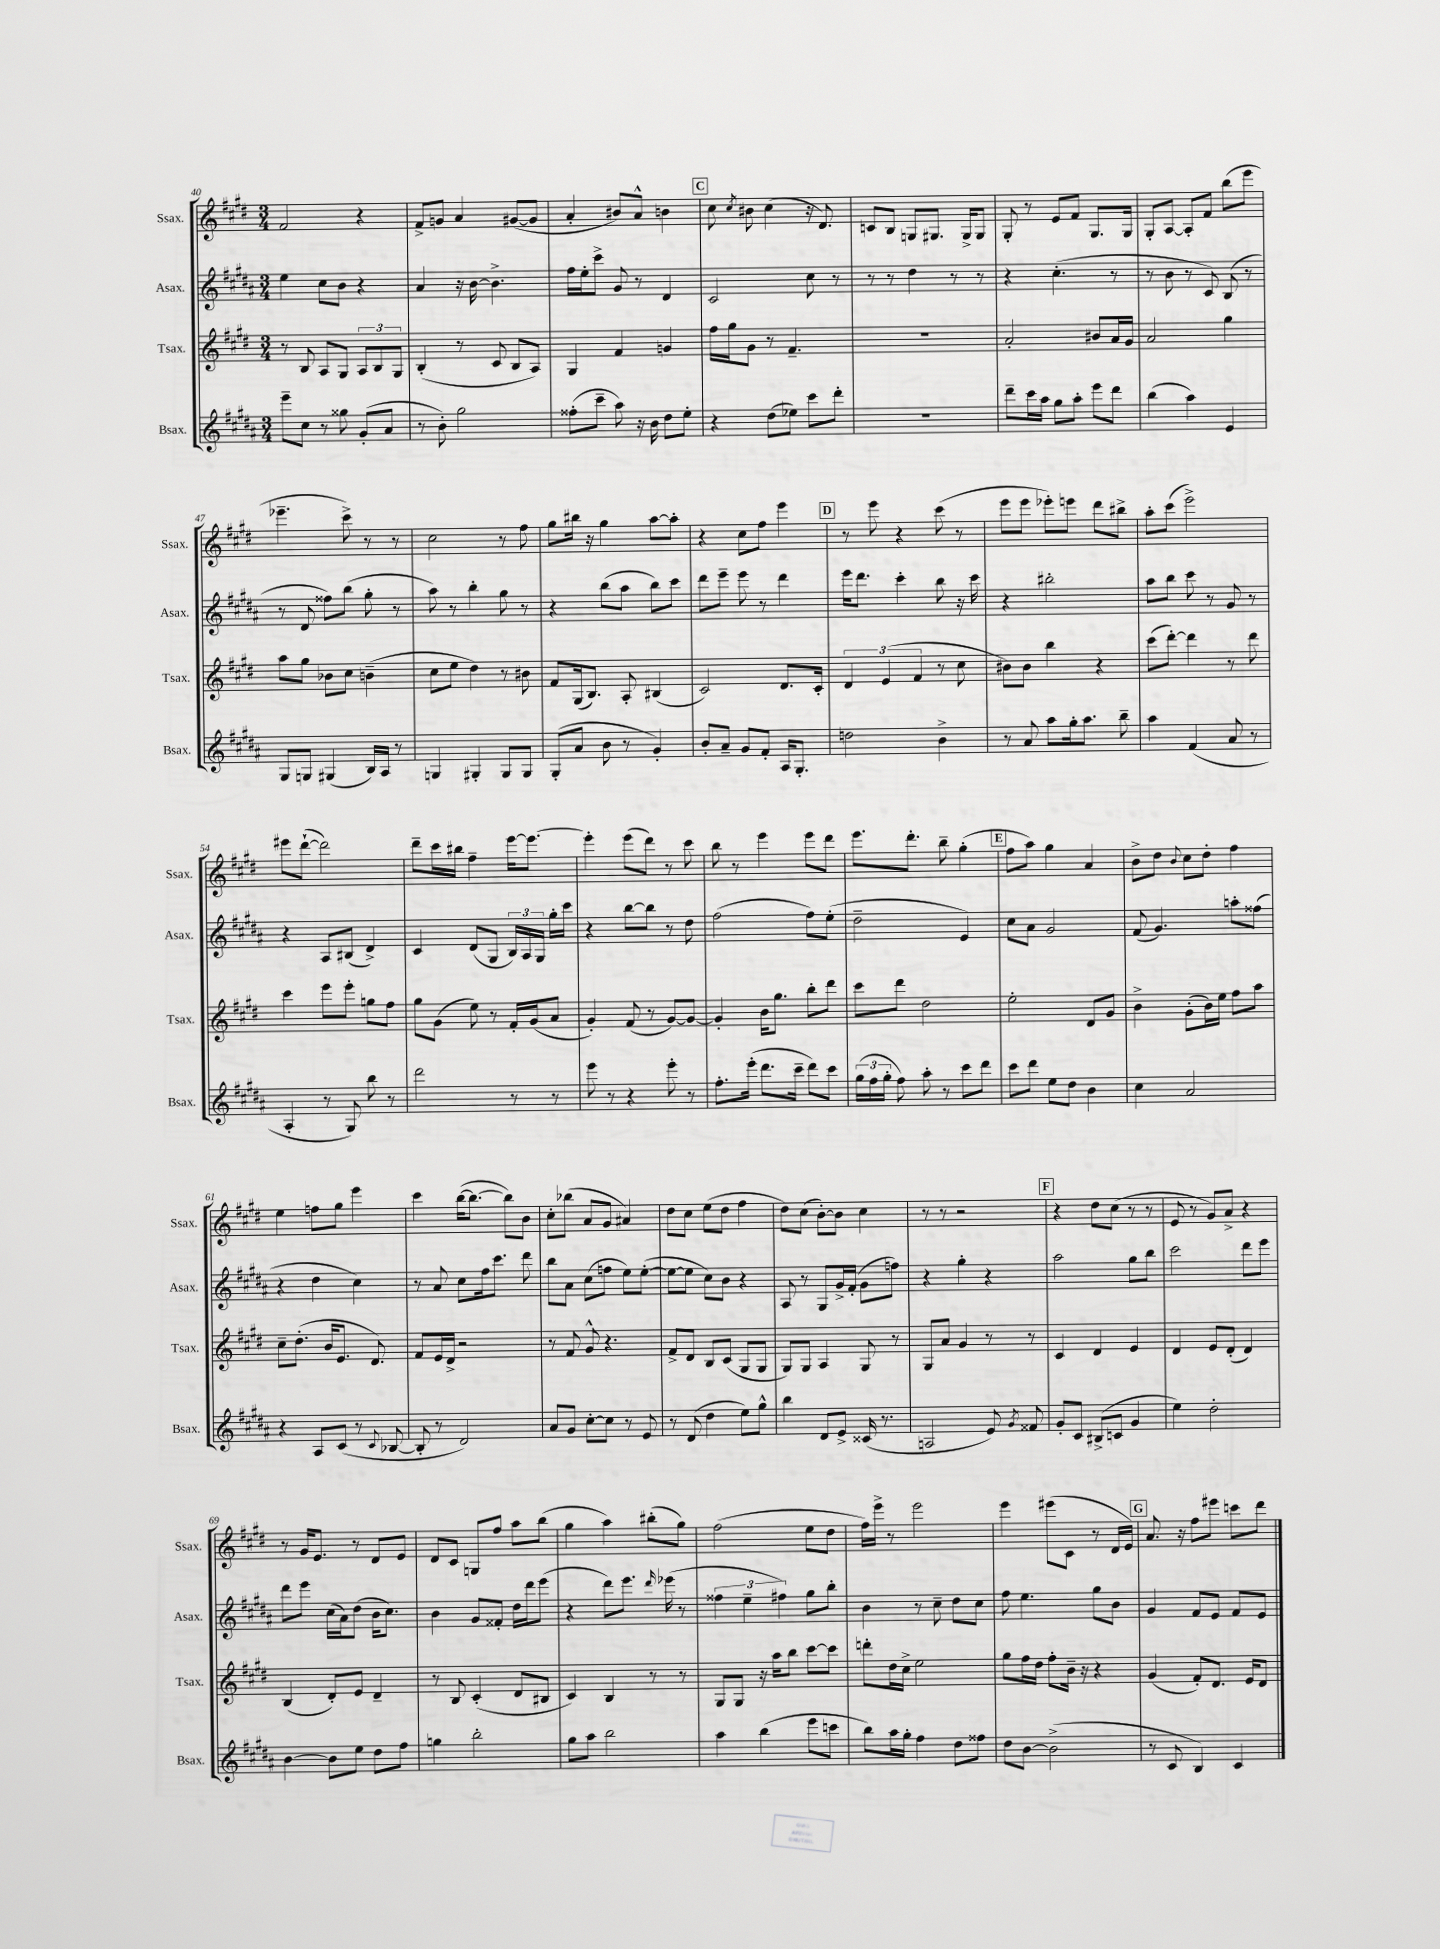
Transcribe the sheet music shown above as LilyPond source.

<<
\new StaffGroup <<
\new Staff = "s0" \with { instrumentName = "Ssax." shortInstrumentName = "Ssax." } {
    \clef treble \key e \major \numericTimeSignature \time 3/4
    \autoBeamOff fis'2 r4 |
    fis'8[-> g'8] a'4 gis'8[~( gis'8] |
    a'4-. bis'8[) a'8]-^ b'4 |
    \mark \markup { \box "C" } cis''8 \acciaccatura { cis''8 } bis'8 cis''4( r16 dis'8.) |
    c'8[ b8] g8[ gis8.] gis16[-> gis8] |
    gis8-. r8 e'8[ fis'8] gis8.[ gis16] |
    gis8[-. a8]~ a8[-. fis'8] b''8[( e'''8] |
    ees'''4.-- cis'''8->) r8 r8 |
    cis''2 r8 fis''8 |
    gis''8[ bis''16] r16 gis''4 a''8[~ a''8]-. |
    r4 cis''8[ fis''8] e'''4 |
    \mark \markup { \box "D" } r8 e'''8 r4 cis'''8( r8 |
    e'''8[ e'''8] ees'''8[-.) e'''8] dis'''8[ bis''8]-> |
    a''8[-. cis'''8]( e'''2->) |
    eis'''8[ dis'''8]~-!( dis'''2) |
    dis'''8[-- cis'''16 bis''16] fis''4-- e'''16[~ e'''8.]~ |
    e'''4-. e'''8[( dis'''8]) r8 cis'''8 |
    b''8 r8 e'''4 e'''8[ dis'''8] |
    e'''8.[ dis'''8.]-. b''8-- gis''4-.( |
    \mark \markup { \box "E" } fis''8[ a''8]) gis''4 a'4 |
    b'8[-> dis''8] \appoggiatura { b'8 } cis''8[ dis''8]-. fis''4 |
    e''4 f''8[ gis''8] e'''4 |
    cis'''4 b''16[~( b''8.]~ b''8[) b'8] |
    cis''8[-. bes''8]( a'8[ gis'8] ais'4) |
    dis''8[ cis''8] e''8[( dis''8] fis''4 |
    dis''8[) cis''8]( b'8[~-.) b'8] cis''4 |
    r8 r8 r2 |
    \mark \markup { \box "F" } r4 dis''8[ cis''8]( r8 r8 |
    e'8 r8 gis'8[) a'8]-> r4 |
    r8 gis'16[ e'8.] r8 dis'8[ e'8] |
    dis'8[ cis'8] g8[ fis''8] a''8[ b''8]( |
    gis''4 a''4) bis''8[-.( gis''8]) |
    fis''2( e''8[ dis''8] |
    fis''16[) e'''16]-> r8 e'''2 |
    e'''4 eis'''8[( cis'8] r8 dis'16[ e'16]) |
    \mark \markup { \box "G" } a'8. r16 fis''8[ eis'''8] c'''8[ dis'''8] \bar "|." |
}
\new Staff = "s1" \with { instrumentName = "Asax." shortInstrumentName = "Asax." } {
    \clef treble \key b \major \numericTimeSignature \time 3/4
    \autoBeamOff e''4 cis''8[ b'8] r4 |
    ais'4 r16 b'16~ b'4.-> |
    fis''16[ e''16-. cis'''8]-> gis'8 r8 dis'4 |
    \mark \markup { \box "C" } cis'2 cis''8 r8 |
    r8 r8 dis''4 r8 r8 |
    r4 cis''4.-.( r8 |
    r8 b'8 r8 cis'8) b8( r8 |
    r8 dis'8 fisis''8[) b''8]( gis''8-. r8 |
    ais''8) r8 b''4-. gis''8 r8 |
    r4 b''8[( ais''8] b''8[) cis'''8] |
    dis'''8[ e'''8]-- e'''8 r8 dis'''4 |
    \mark \markup { \box "D" } e'''16[ dis'''8.] cis'''4-. b''8 r16 cis'''16 |
    r4 bis''2-. |
    ais''8[ b''8] cis'''8 r8 gis'8 r8 |
    r4 ais8[ bis8]( dis'4->) |
    cis'4 dis'8[( gis8] \tuplet 3/2 { b16[) ais16 gis16] } gis''16[-. cis'''16] |
    r4 b''8[~ b''8] r8 dis''8 |
    fis''2( fis''8[) e''8]-.( |
    dis''2-- e'4) |
    \mark \markup { \box "E" } cis''8[ ais'8] gis'2 |
    fis'8( gis'4.) a''8[-. fisis''8]( |
    r4 dis''4 cis''4) |
    r8 ais'8 cis''8[ fis''16 cis'''8.] dis'''8 |
    b''8[ ais'8] cis''8[( f''8] e''8[) e''8]~-.( |
    e''8[~ e''8] cis''8[) b'8] r4 |
    ais8 r8 gis8[ gis'16-> fis'16]-.( gis'8[ f''8]) |
    r4 gis''4-. r4 |
    \mark \markup { \box "F" } ais''2 gis''8[ b''8] |
    cis'''2 dis'''8[ e'''8] |
    dis'''8[ e'''8] cis''16[( ais'16) dis''8]( b'16[ cis''8.]) |
    b'4 gis'8[ fisis'8]-. dis''16[ dis'''16 e'''8]( |
    r4 dis'''8[) e'''8.] \grace { dis'''16 } ees'''16( r8 |
    \tuplet 3/2 { fisis''4 e''4-- fis''4) } gis''8[ b''8]-. |
    b'4 r8 cis''8-- dis''8[ cis''8] |
    fis''8 e''4. gis''8[ b'8] |
    \mark \markup { \box "G" } gis'4 fis'8[ e'8] fis'8[ e'8] \bar "|." |
}
\new Staff = "s2" \with { instrumentName = "Tsax." shortInstrumentName = "Tsax." } {
    \clef treble \key e \major \numericTimeSignature \time 3/4
    \autoBeamOff r8 b8 a8[ gis8] \tuplet 3/2 { a8[ b8 gis8] } |
    b4-.( r8 cis'8 b8[ a8]) |
    gis4 fis'4 g'4 |
    \mark \markup { \box "C" } fis''16[ gis''16 gis'8] r8 fis'4.-- |
    R2. |
    a'2-. bis'8[ a'16 gis'16] |
    a'2 gis''4 |
    a''8[ gis''8] bes'8[ cis''8] b'4--( |
    cis''8[ e''8] dis''4) r8 bis'8 |
    fis'8[ gis16( b8.]) a8-. bis4( |
    cis'2) dis'8.[ cis'16]-. |
    \mark \markup { \box "D" } \tuplet 3/2 { dis'4 e'4( fis'4 } r8 cis''8 |
    bis'8[) bis'8] b''4 r4 |
    cis'''8[( dis'''8]~-.) dis'''4 r8 dis'''8 |
    cis'''4 e'''8[ e'''8]-. g''8[ fis''8] |
    gis''8[ gis'8]( e''8) r8 fis'16[-. gis'16( a'8] |
    gis'4-.) fis'8( r8 gis'8[~) gis'8]~ |
    gis'4-. b'16[ gis''8.] b''8[-. dis'''8] |
    cis'''8[ dis'''8] dis''2 |
    \mark \markup { \box "E" } e''2-. dis'8[ gis'8] |
    b'4-> gis'8[-.( b'16) e''16] fis''8[ a''8] |
    cis''8[-- dis''8.]-.( b'16[ e'8.] dis'8.) |
    fis'8[ e'16 dis'16]-> r2 |
    r8 fis'8 gis'8-^ r4. |
    fis'8[-> dis'8] b8[ cis'8]( gis8[ gis8] |
    gis8[) gis8] a4 gis8 r8 |
    gis8[ a'8] gis'4 r8 r8 |
    \mark \markup { \box "F" } cis'4 dis'4 e'4 |
    dis'4 e'8[ dis'8]-.( dis'4) |
    b4( dis'8[-.) e'8] dis'4-- |
    r8 b8 cis'4-.( dis'8[ bis8] |
    cis'4) b4 r8 r8 |
    gis8[ gis8] r16 a''16[ b''8] cis'''8[~ cis'''8] |
    d'''8[-. dis''16 cis''16]-> e''2 |
    gis''8[ fis''16 dis''16] fis''8[-. b'16]-- r16 r4 |
    \mark \markup { \box "G" } gis'4( fis'8[-.) dis'8.] e'16[ dis'8] \bar "|." |
}
\new Staff = "s3" \with { instrumentName = "Bsax." shortInstrumentName = "Bsax." } {
    \clef treble \key b \major \numericTimeSignature \time 3/4
    \autoBeamOff e'''8[-- cis''8] r8 gisis''8 gis'8[-.( ais'8] |
    r8 b'8-.) gis''2 |
    fisis''8[-.( cis'''8]-- ais''8) r16 b'16 dis''8[ e''8]-. |
    \mark \markup { \box "C" } r4 dis''8[( ees''8]) cis'''8[ dis'''8]-. |
    R2. |
    dis'''8[-- cis'''16 ais''16] gis''8[ ais''8]-. e'''8[ dis'''8] |
    b''4( ais''4) e'4 |
    gis8[ g8] gis4( b16[) ais16] r8 |
    g4 gis4-. gis8[ gis8] |
    gis8[-.( ais'8] b'8 r8 gis'4-.) |
    b'8[-. ais'8]-- gis'8[ fis'8]-. ais16[ gis8.]-. |
    \mark \markup { \box "D" } d''2 b'4-> |
    r8 ais'8 ais''8[ gis''16-. ais''8.] b''8-- |
    ais''4 fis'4( ais'8 r8 |
    ais4-. r8 gis8) b''8 r8 |
    dis'''2 r8 r8 |
    e'''8 r8 r4 e'''8-. r8 |
    fis''8.[-. e'''16]-.( dis'''8.[ cis'''16]-- dis'''8[) cis'''8] |
    \tuplet 3/2 { gis''16[( fis''16 gis''16]-. } fis''8) ais''8-. r8 cis'''8[ dis'''8] |
    \mark \markup { \box "E" } cis'''8[ dis'''8] e''8[ dis''8] b'4 |
    cis''4 ais'2 |
    r4 ais8[ cis'8]( r8 \appoggiatura { cis'8 } bes8~ |
    bes8-. r8 dis'2) |
    ais'8[ gis'8] cis''8[~-. cis''8] r8 e'8 |
    r8 dis'8( dis''4 e''8[) gis''8]-^ |
    b''4 dis'8[ e'8]-> cisis'16( r8. |
    a2 e'8) \acciaccatura { gis'8 } fisis'8 |
    \mark \markup { \box "F" } gis'8[-. cis'8] bis8[->( c'8] gis'4 |
    e''4) dis''2-. |
    b'4~ b'8[ e''8] dis''8[ fis''8] |
    g''4 b''2-. |
    gis''8[ ais''8] b''2 |
    ais''4 b''4( e'''8[ c'''8] |
    b''8[) ais''16 gis''16]-. fis''4 dis''8[ fisis''8] |
    dis''8[ b'8]~ b'2->( |
    \mark \markup { \box "G" } r8 cis'8 b4) cis'4 \bar "|." |
}
>>
>>
\layout { \context { \Score currentBarNumber = #40 } }
